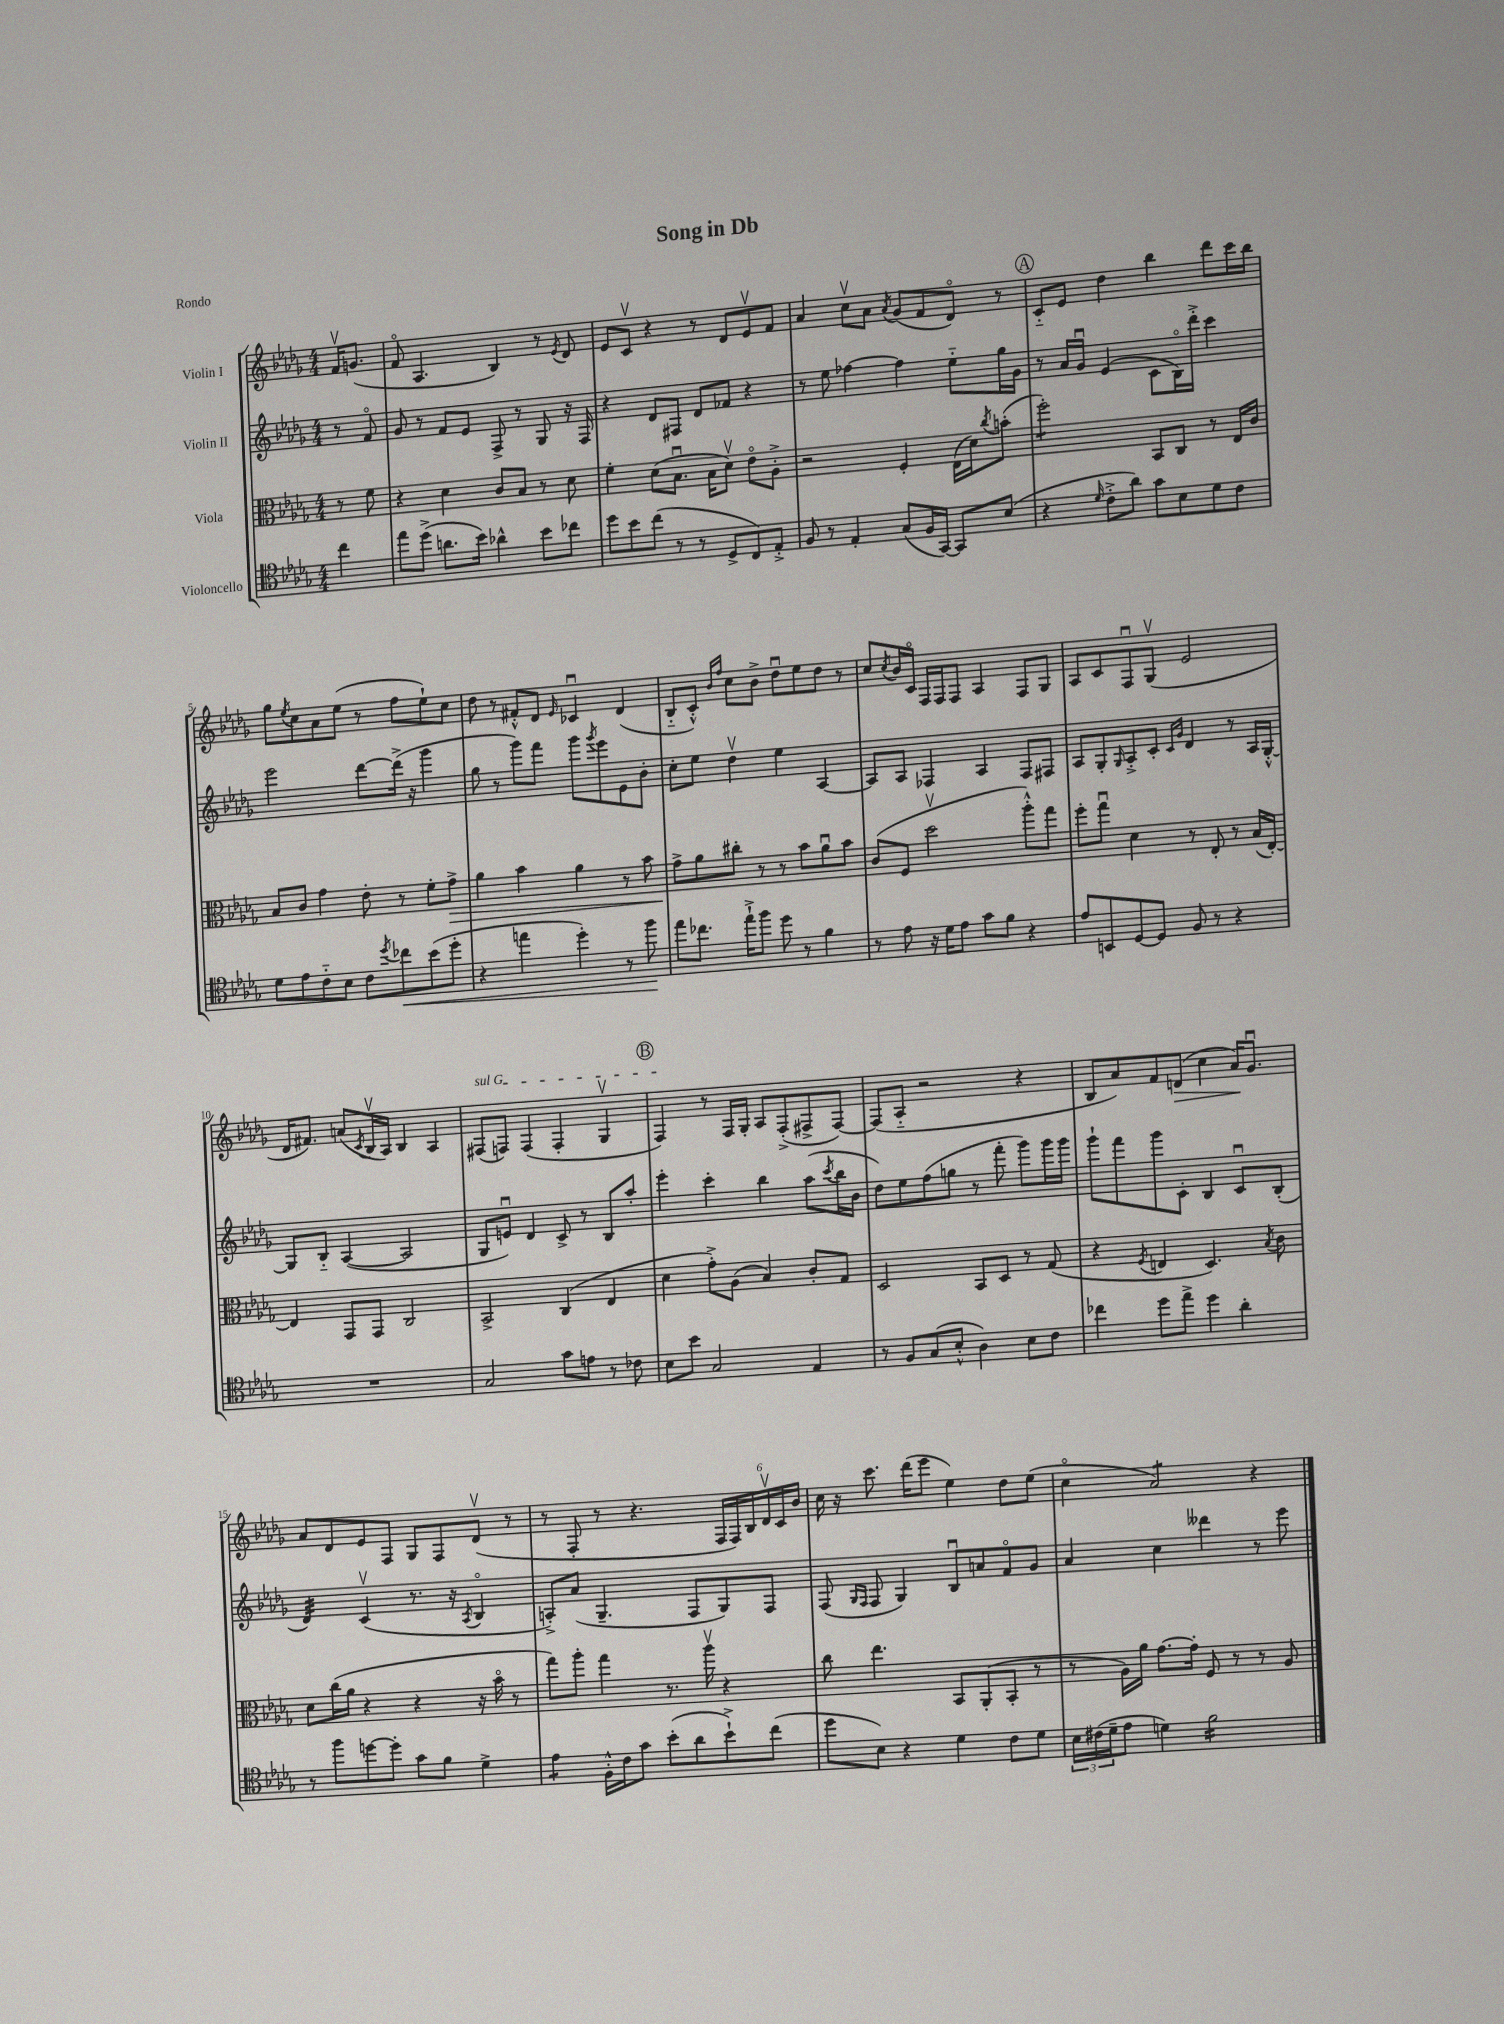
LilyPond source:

\header { title = "Song in Db" piece = "Rondo" }
<<
\new StaffGroup <<
\new Staff = "s0" \with { instrumentName = "Violin I" } {
    \clef treble \key des \major \numericTimeSignature \time 4/4 \partial 4
    f'16\upbow g'8.( |
    f'8\flageolet aes4. bes4) r8 \acciaccatura { ees'8 } des'8 |
    ees'8 c'8\upbow r4 r8 des'8 ees'8\upbow f'8 |
    aes'4 c''8\upbow aes'8 \acciaccatura { aes'8 } ges'8( f'8 des'8\flageolet) r8 |
    \mark \markup { \circle "A" } c'8-_ ees'8 des''4 bes''4 des'''8 c'''16 bes''16 |
    ges''8 \acciaccatura { ees''8 } c''8 aes'8 ees''8( r8 f''8 ees''8-!) c''8 |
    des''8 r8 fis'8-.-^ des'8 \grace { ees'16 } ces'4\downbow des'4( |
    bes8-_ c'8-.-^) \grace { bes'16 f''16 } c''8 bes'8-> des''8\downbow ees''8 des''8 r8 |
    c''8 \acciaccatura { c''8 } bes'16 c'16\flageolet f16 f16 f8 aes4 f8 ges8 |
    aes8 c'8 f8\downbow ges8\upbow( ees'2 |
    des'16 fis'8.) a'8( \acciaccatura { c'8 } bes16\upbow aes16) bes4 aes4 |
    \once \override TextSpanner.bound-details.left.text = \markup { \italic "sul G" } fis8\startTextSpan( f8) f4( f4-. ges4\upbow |
    \mark \markup { \circle "B" } f4\stopTextSpan) r8 f16 ges16-. aes8 f8-.->( fis8-> fis8~) |
    fis8( aes8-_ r2 r4 |
    bes8 aes'8) f'8 d'8\>( c''4 aes'16\!) ges'8.\downbow |
    aes'8 des'8 ees'8 f8 ges8 f8 des'8\upbow( r8 |
    r8 f8-. r8 r4. \tuplet 6/4 { f16 f16) bes16 des'16\upbow c'16 bes'16 } |
    c''16 r16 c'''8. des'''16( ees'''8 ees''4) des''8 ees''8( |
    c''4\flageolet aes'2:8) r4 \bar "|." |
}
\new Staff = "s1" \with { instrumentName = "Violin II" } {
    \clef treble \key des \major \numericTimeSignature \time 4/4 \partial 4
    r8 f'8\flageolet |
    ges'8 r8 f'8 ees'8 f8-> r8 ges8 r16 f16 |
    r4 des'8 fis8 des'8 fes'8 r4 |
    r8 ees''8 fes''4~ fes''4 ees''8-_ ges''16 ges'16 |
    \mark \markup { \circle "A" } r8 aes'16 ges'16\downbow ees'4( c'8 bes16\flageolet) des'''16-.-> c'''4 |
    ees'''2 des'''8~ des'''16->( r16 ges'''4 |
    ges''8 r8 ges'''8) f'''8 ges'''8 \acciaccatura { ges'''8 } ees'''8 ees'8 bes'8-. |
    c''8-. ees''8 des''4\upbow ees''4 aes4~ |
    aes8 aes8 fes4 aes4 fes8 fis8 |
    aes8 ges8-. \grace { ges16 } aes8-.-> c'8-. \grace { c'16 ges'16 } des'4 r8 aes16 ges16~-.-^ |
    ges8 bes8-_ aes4~( aes2 |
    ges8 e'8\downbow) des'4 c'8-> r8 bes8 aes''8-. |
    \mark \markup { \circle "B" } ees'''4-. c'''4-. bes''4 aes''8( \acciaccatura { c'''8 } bes''16 bes'16 |
    des''8) ees''8 f''8( g''8 r8 f'''8-. ges'''8) ges'''16 ges'''16 |
    ges'''8-! f'''8 ges'''8 c'8-. bes4 c'8\downbow bes8-.( |
    des'4:32) c'4\upbow( r8. r16 \acciaccatura { aes8 } bes4\flageolet |
    a8-.->) aes'8( ges4.-- f8 ges8) f8 |
    f8( \grace { ges16 f16 } f8 ges4) bes8\downbow a'8 f'8\flageolet ges'8 |
    aes'4 c''4 deses'''4 r8 ees'''8 \bar "|." |
}
\new Staff = "s2" \with { instrumentName = "Viola" } {
    \clef alto \key des \major \numericTimeSignature \time 4/4 \partial 4
    r8 f'8 |
    r4 des'4 c'8 bes8 r8 des'8 |
    f'4-. des'8( bes8.\downbow bes16 des'8\upbow) ees'8\flageolet aes8-.-> |
    r2 f4-. ees16( des'16) \acciaccatura { c''8 } b'8-.( |
    \mark \markup { \circle "A" } f''2:8-.) bes,8 c8 r8 ees16 c'16 |
    bes8 c'8 ges'4 ees'8-. r8 f'8-. ges'8->\> |
    aes'4 bes'4 aes'4 r8 bes'8 |
    ges'8->\! aes'8 cis''8-. r8 r8 bes'8 aes'8\downbow bes'8 |
    c'8( f8 des''2\upbow aes''8-.-^) ges''8 |
    f''8-. ges''8\downbow des'4 r8 ees8-. r8 bes16( ees16~-.) |
    ees4 ges,8 ges,8 c2 |
    bes,2-> c4( ees4 |
    \mark \markup { \circle "B" } des'4 ges'8-.->) aes8( bes4) c'8-. ges8 |
    des2 bes,8 des8 r8 ges8( |
    r4 \acciaccatura { f8 } e4 des4.) \acciaccatura { bes8 } c'8 |
    des'8 c''16( aes'16 r4 r4 r16 bes'16\flageolet r8 |
    ges''8) aes''8-. ges''4 r8. aes''16\upbow r4 |
    c''8 ees''4. bes,8 aes,8-.( bes,8-. r8 |
    r8 aes16) aes'16 ges'8.~ ges'16-. f8 r8 r8 aes8 \bar "|." |
}
\new Staff = "s3" \with { instrumentName = "Violoncello" } {
    \clef tenor \key des \major \numericTimeSignature \time 4/4 \partial 4
    c''4 |
    ees''8 des''8->( a'8. bes'16) aes'4-^ bes'8 ces''8 |
    des''8 bes'8 c''8( r8 r8 des8-> c8) ees8-.-> |
    f8 r8 ees4-. ges8( f16 ges,16~) ges,8 bes8( |
    \mark \markup { \circle "A" } r4 \grace { des'16 } c'8-.-> aes'8) ges'8 bes8 des'8 c'8 |
    des'8 ees'8 c'8-_ bes8 c'8 \acciaccatura { des''8 } ces''8\< bes'8( des''8-. |
    r4 e''4 des''4-.) r8 f''8\! |
    ees''8 ces''8. ees''16-!-> f''8 des''8 r8 f'4 |
    r8 ees'8 r16 des'16 ees'8 ges'8 f'8 r4 |
    ees'8 b,8 des8~ des8 f8 r8 r4 |
    R1 |
    ges2 ges'8 e'8 r8 ces'8 |
    \mark \markup { \circle "B" } bes8 bes'8 ges2 ees4 |
    r8 f8 ges8( bes8-.-^ aes4) bes8 c'8 |
    ces''4 des''8 ees''8-> des''4 aes'4-. |
    r8 f''8 d''8~ d''8-. ges'8 f'8 des'4-> |
    ees'4:8 f16-.-^ c'16 ges'8 bes'8-.( aes'8 bes'8-!->) c''8( |
    des''8 bes8) r4 des'4 c'8 des'8 |
    \tuplet 3/2 { bes16 cis'16( des'16-- } ees'8 d'4) f'2:16 \bar "|." |
}
>>
>>
